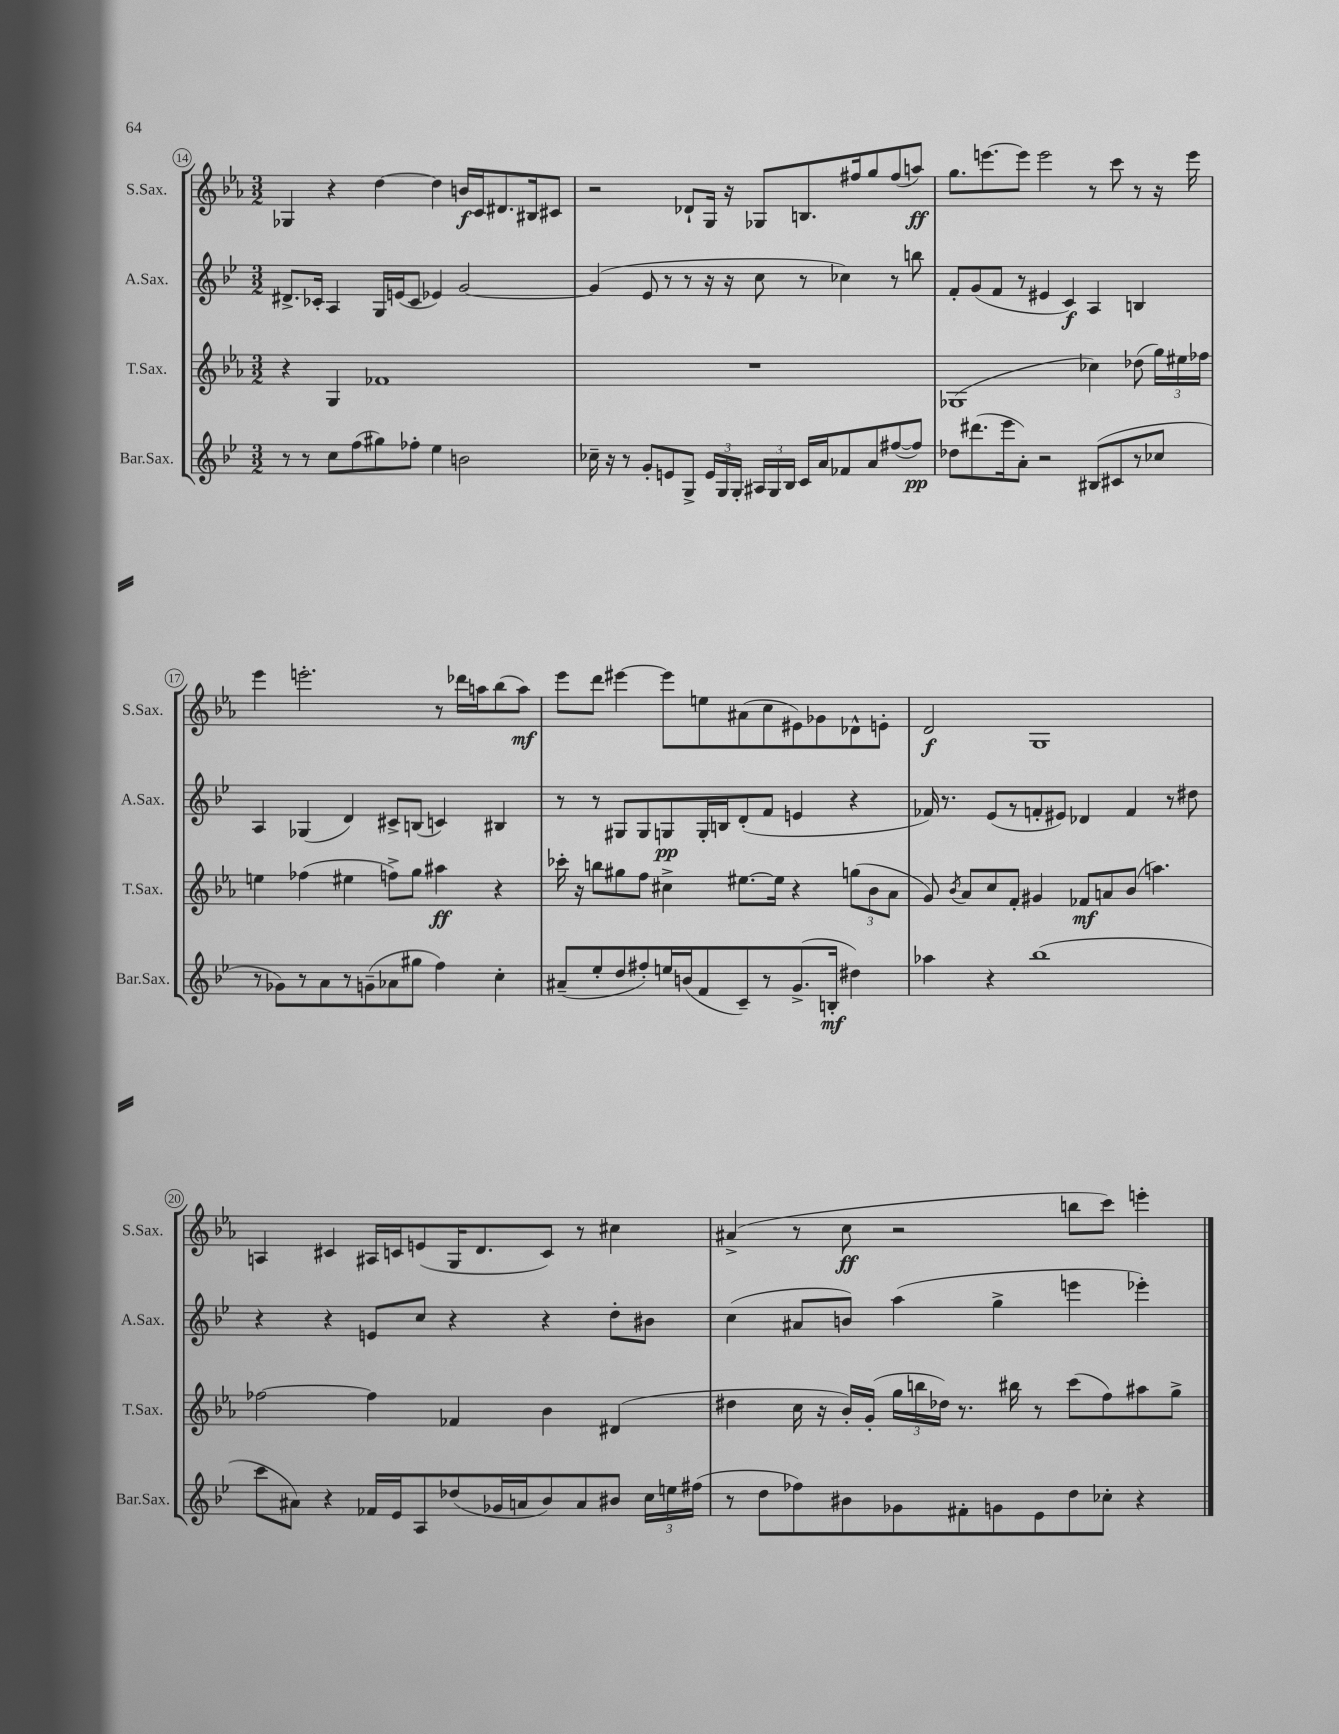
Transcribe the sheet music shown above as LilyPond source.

<<
\new StaffGroup <<
\new Staff = "s0" \with { instrumentName = "S.Sax." shortInstrumentName = "S.Sax." } {
    \clef treble \key ees \major \numericTimeSignature \time 3/2
    \autoBeamOff ges4 r4 d''4~ d''4 b'16[\f c'16 dis'8. bis16 cis'8] |
    r2 des'8[-! g16] r16 ges8[ b8. fis''16 g''8 fis''8( a''8]\ff) |
    g''8.[ e'''8.~ e'''8] e'''2 r8 c'''8 r8 r16 e'''16 |
    ees'''4 e'''2.-. r8 des'''16[ a''16 bes''8( a''8]\mf) |
    ees'''8[ d'''8] eis'''4~ eis'''8[ e''8 ais'8( c''8 eis'8) ges'8 des'8-^ e'8]-. |
    d'2\f g1 |
    a4 cis'4 ais16[ c'16 e'8( g16 d'8. c'8]) r8 cis''4 |
    ais'4->( r8 c''8\ff r2 b''8[ c'''8]) e'''4-. \bar "|." |
}
\new Staff = "s1" \with { instrumentName = "A.Sax." shortInstrumentName = "A.Sax." } {
    \clef treble \key bes \major \numericTimeSignature \time 3/2
    \autoBeamOff dis'8.[-> ces'16]-. a4 g16[ e'16( ces'8] ees'4) g'2~ |
    g'4( ees'8 r8 r8 r16 r16 c''8 r8 ces''4) r8 b''8 |
    f'8[-. g'8( f'8] r8 eis'4 c'4\f) a4 b4 |
    a4 ges4( d'4) cis'8[-> b8]( c'4) bis4 |
    r8 r8 gis8[ gis8 g8\pp g16-. b16 d'8-.( f'8] e'4 r4 |
    fes'16) r8. ees'8[( r8 f'8-. eis'8]) des'4 f'4 r8 dis''8 |
    r4 r4 e'8[ c''8] r4 r4 d''8[-. bis'8] |
    c''4( ais'8[ b'8]) a''4( g''4-> e'''4 ees'''4-.) \bar "|." |
}
\new Staff = "s2" \with { instrumentName = "T.Sax." shortInstrumentName = "T.Sax." } {
    \clef treble \key ees \major \numericTimeSignature \time 3/2
    \autoBeamOff r4 g4 fes'1 |
    R1. |
    ges1( ces''4) des''8( \tuplet 3/2 { g''16[) eis''16 fes''16] } |
    e''4 fes''4( eis''4 f''8[->) g''8] ais''4\ff r4 |
    ces'''16-. r16 b''8[ gis''8 f''8] cis''4-> eis''8.[~ eis''16] r4 \tuplet 3/2 { g''8[( bes'8 aes'8] } |
    g'8) \acciaccatura { bes'8 } aes'8[ c''8 f'8]-. gis'4 fes'8[\mf a'8 bes'8]( a''4.) |
    fes''2~ fes''4 fes'4 bes'4 dis'4( |
    dis''4 c''16 r16 bes'16[-.) g'16]-.( \tuplet 3/2 { g''16[ b''16 des''16]) } r8. bis''16 r8 c'''8[( f''8) ais''8 g''8]-> \bar "|." |
}
\new Staff = "s3" \with { instrumentName = "Bar.Sax." shortInstrumentName = "Bar.Sax." } {
    \clef treble \key bes \major \numericTimeSignature \time 3/2
    \autoBeamOff r8 r8 c''8[ f''8( gis''8) fes''8]-. ees''4 b'2 |
    ces''16-- r16 r8 g'8[-. e'8 g8]-> \tuplet 3/2 { e'16[ g16 g16]-. } \tuplet 3/2 { ais16[ g16 bes16] } c'16[ a'16 fes'8 a'8 fis''8~( fis''8]\pp) |
    des''8[ dis'''8.( ees'''16 a'8]-.) r2 bis8[( cis'8 r8 ces''8] |
    r8 ges'8[) r8 a'8 r8 g'8--( aes'8 gis''8] f''4) c''4-. |
    ais'8[--( ees''8-. d''8 fis''8-.) e''16 b'16( f'8 c'8--) r8 g'8.->( b16]-.\mf dis''4) |
    aes''4 r4 bes''1( |
    c'''8[ ais'8]) r4 fes'16[ ees'16 a8 des''8( ges'16 a'16 bes'8) a'8 bis'8] \tuplet 3/2 { c''16[ e''16 fis''16]( } |
    r8 d''8[ fes''8) bis'8 ges'8 fis'8-. g'8 ees'8 d''8 ces''8]-. r4 \bar "|." |
}
>>
>>
\layout { \context { \Score currentBarNumber = #14 \override BarNumber.stencil = #(make-stencil-circler 0.1 0.3 ly:text-interface::print) } }
